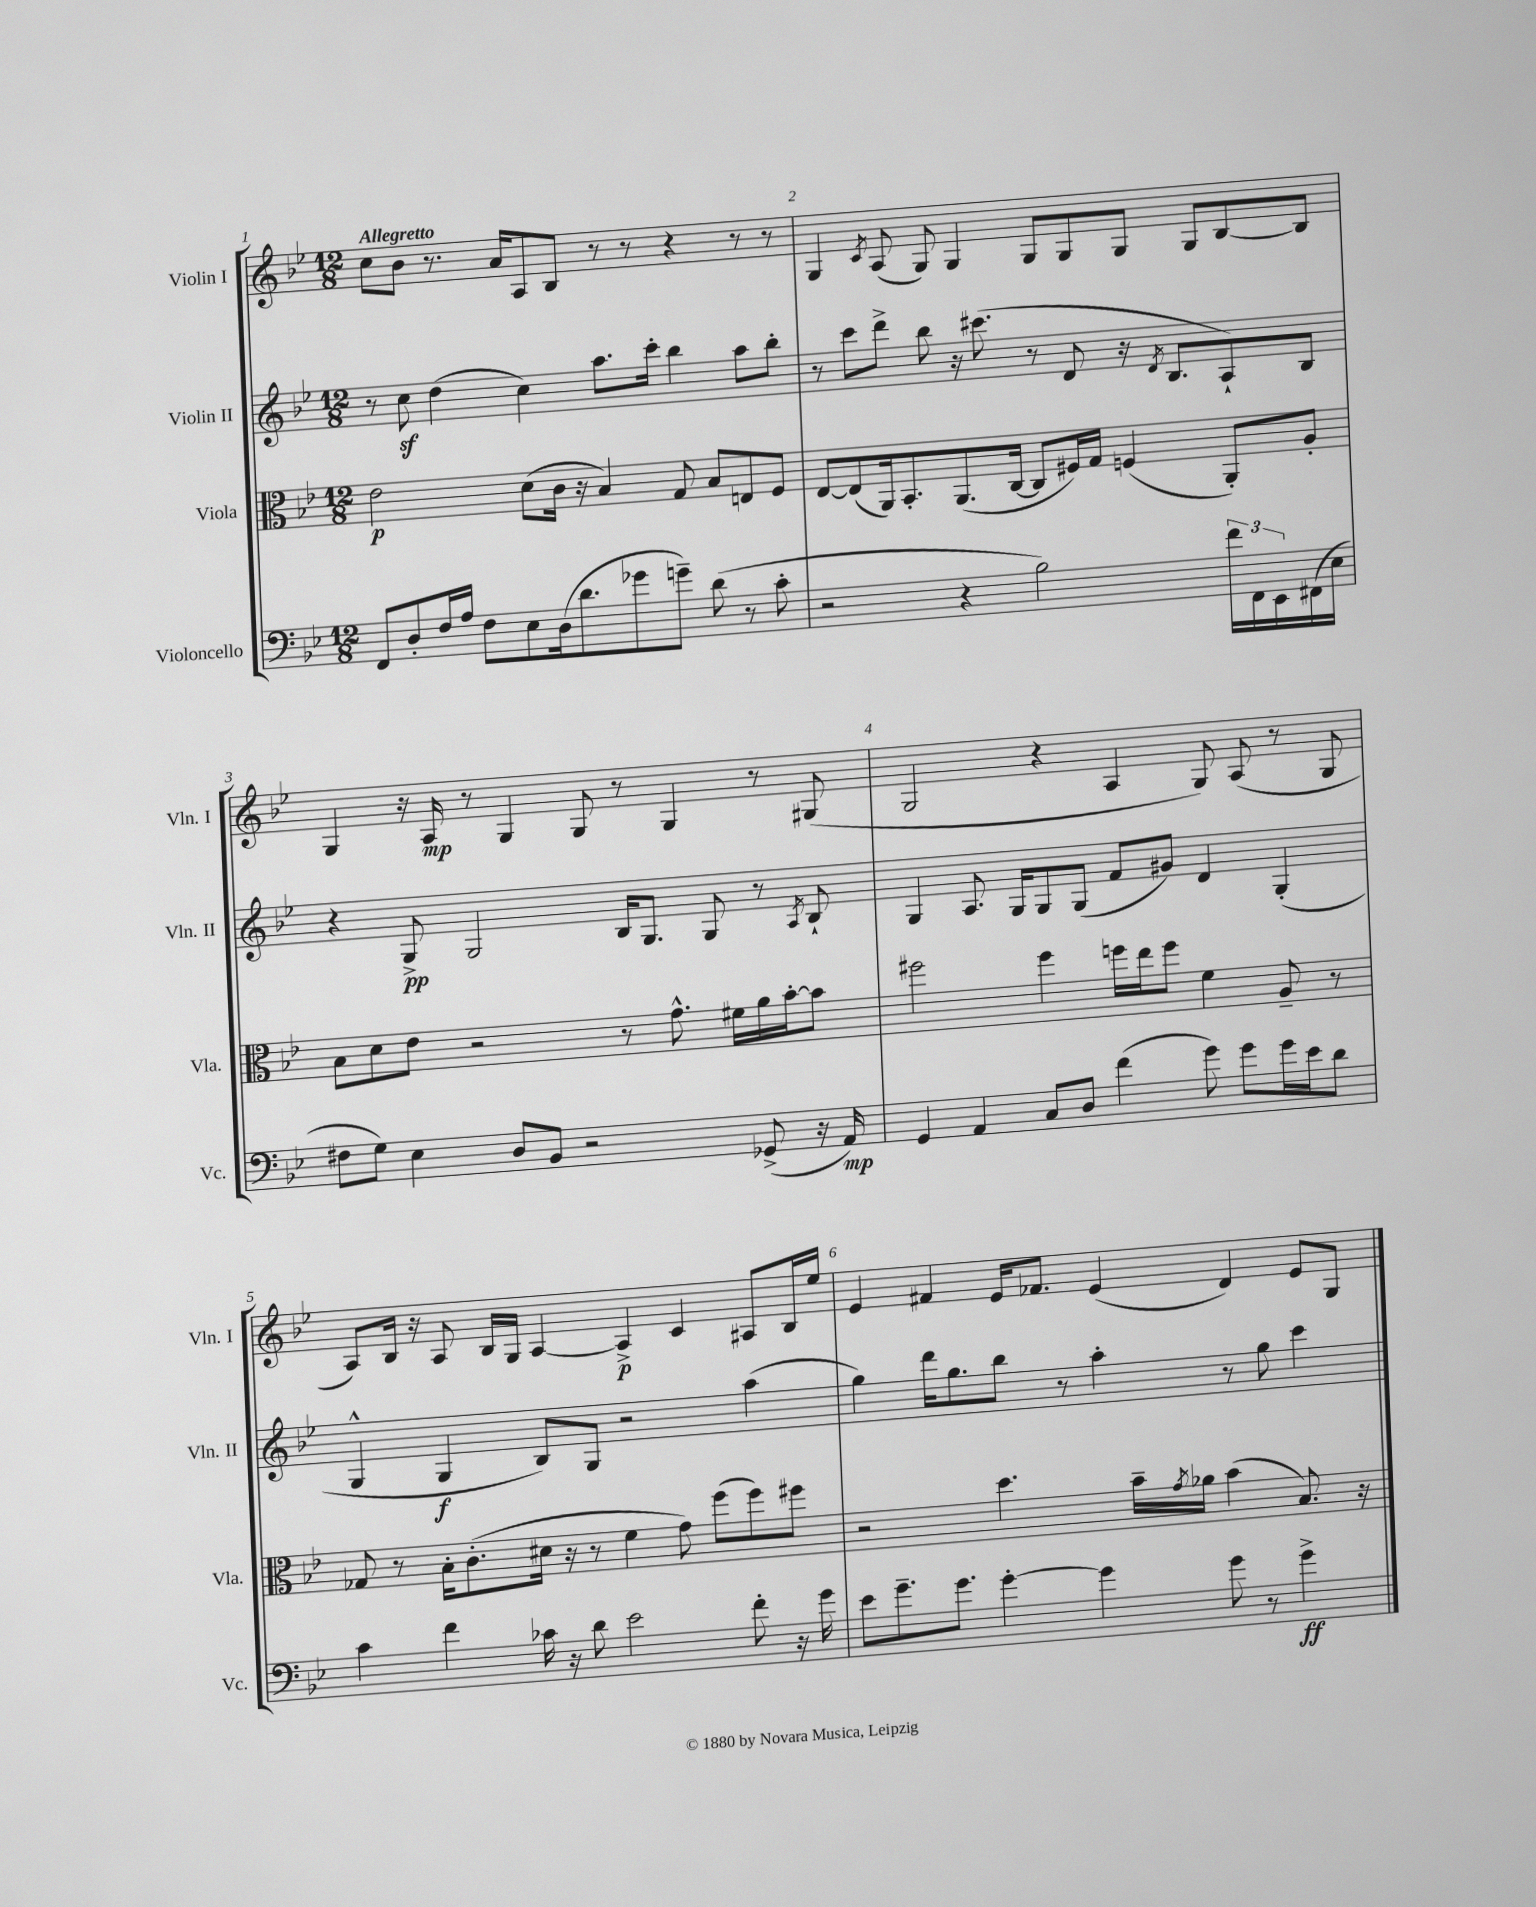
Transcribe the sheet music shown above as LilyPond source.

<<
\new StaffGroup <<
\new Staff = "s0" \with { instrumentName = "Violin I" shortInstrumentName = "Vln. I" } {
    \clef treble \key bes \major \numericTimeSignature \time 12/8 \tempo "Allegretto"
    c''8 bes'8 r8. a'16 a8 bes8 r8 r8 r4 r8 r8 |
    g4 \acciaccatura { c'8 } a8( g8) g4 g8 g8 g8 g8 bes8~ bes8 |
    g4 r16 a16\mp r8 g4 g8 r8 g4 r8 gis8( |
    g2 r4 a4 g8) a8( r8 g8 |
    a8) bes16 r16 a8 bes16 g16 a4~ a4->\p c'4 ais8 bes16 ees''16 |
    ees'4 fis'4 ees'16 fes'8. ees'4( d'4) ees'8 g8 \bar "|." |
}
\new Staff = "s1" \with { instrumentName = "Violin II" shortInstrumentName = "Vln. II" } {
    \clef treble \key bes \major \numericTimeSignature \time 12/8
    r8 c''8\sf d''4( c''4) a''8. c'''16-. bes''4 a''8 bes''8-. |
    r8 c'''8 d'''8-> bes''8 r16 cis'''8.( r8 d'8 r16 \acciaccatura { d'8 } bes8. a8-!) bes8 |
    r4 g8->\pp g2 bes16 g8. g8 r8 \acciaccatura { a8 } bes8-! |
    g4 a8. g16 g8 g8( f'8 gis'8) d'4 g4-.( |
    g4-^ g4\f bes8) g8 r2 a''4( |
    g''4) d'''16 g''8. bes''8 r8 a''4-. r8 g''8 c'''4 \bar "|." |
}
\new Staff = "s2" \with { instrumentName = "Viola" shortInstrumentName = "Vla." } {
    \clef alto \key bes \major \numericTimeSignature \time 12/8
    ees'2\p d'8( c'16 r16 bes4) g8 bes8 e8 f8 |
    ees8~ ees8( a,16) bes,8.-. a,8.( c16~ c8 fis16) g16 f4( a,8-.) a8-. |
    bes8 d'8 ees'8 r2 r8 g'8.-^ fis'16 a'16 bes'16~-. bes'8 |
    fis''2 fis''4 f''16 ees''16 f''8 f'4 a8-- r8 |
    ges8 r8 bes16-. c'8.-.( dis'16 r16 r8 f'4 g'8) f''8( f''8) fis''8 |
    r2 d''4. bes'16-- \acciaccatura { g'8 } aes'16 bes'4( bes8.) r16 \bar "|." |
}
\new Staff = "s3" \with { instrumentName = "Violoncello" shortInstrumentName = "Vc." } {
    \clef bass \key bes \major \numericTimeSignature \time 12/8
    f,8 d8-. f16 a16 f8 ees8 d16( d'8. ges'8 g'8--) d'8( r8 c'8-. |
    r2 r4 bes2) \tuplet 3/2 { f'16 f,16 ees,16 } fis,16( ees16 |
    fis8 g8) ees4 d8 bes,8 r2 ges,8->( r16 a,16\mp) |
    g,4 a,4 c8 d8 f'4( g'8) g'8 g'16 ees'16 d'8 |
    c'4 f'4 ces'16 r16 d'8 ees'2 f'8-. r16 g'16 |
    ees'8 g'8.-- g'8. g'4~-. g'4 g'8 r8 g'4->\ff \bar "|." |
}
>>
>>
\layout { \context { \Score \override BarNumber.break-visibility = ##(#f #t #t) barNumberVisibility = #all-bar-numbers-visible } }
